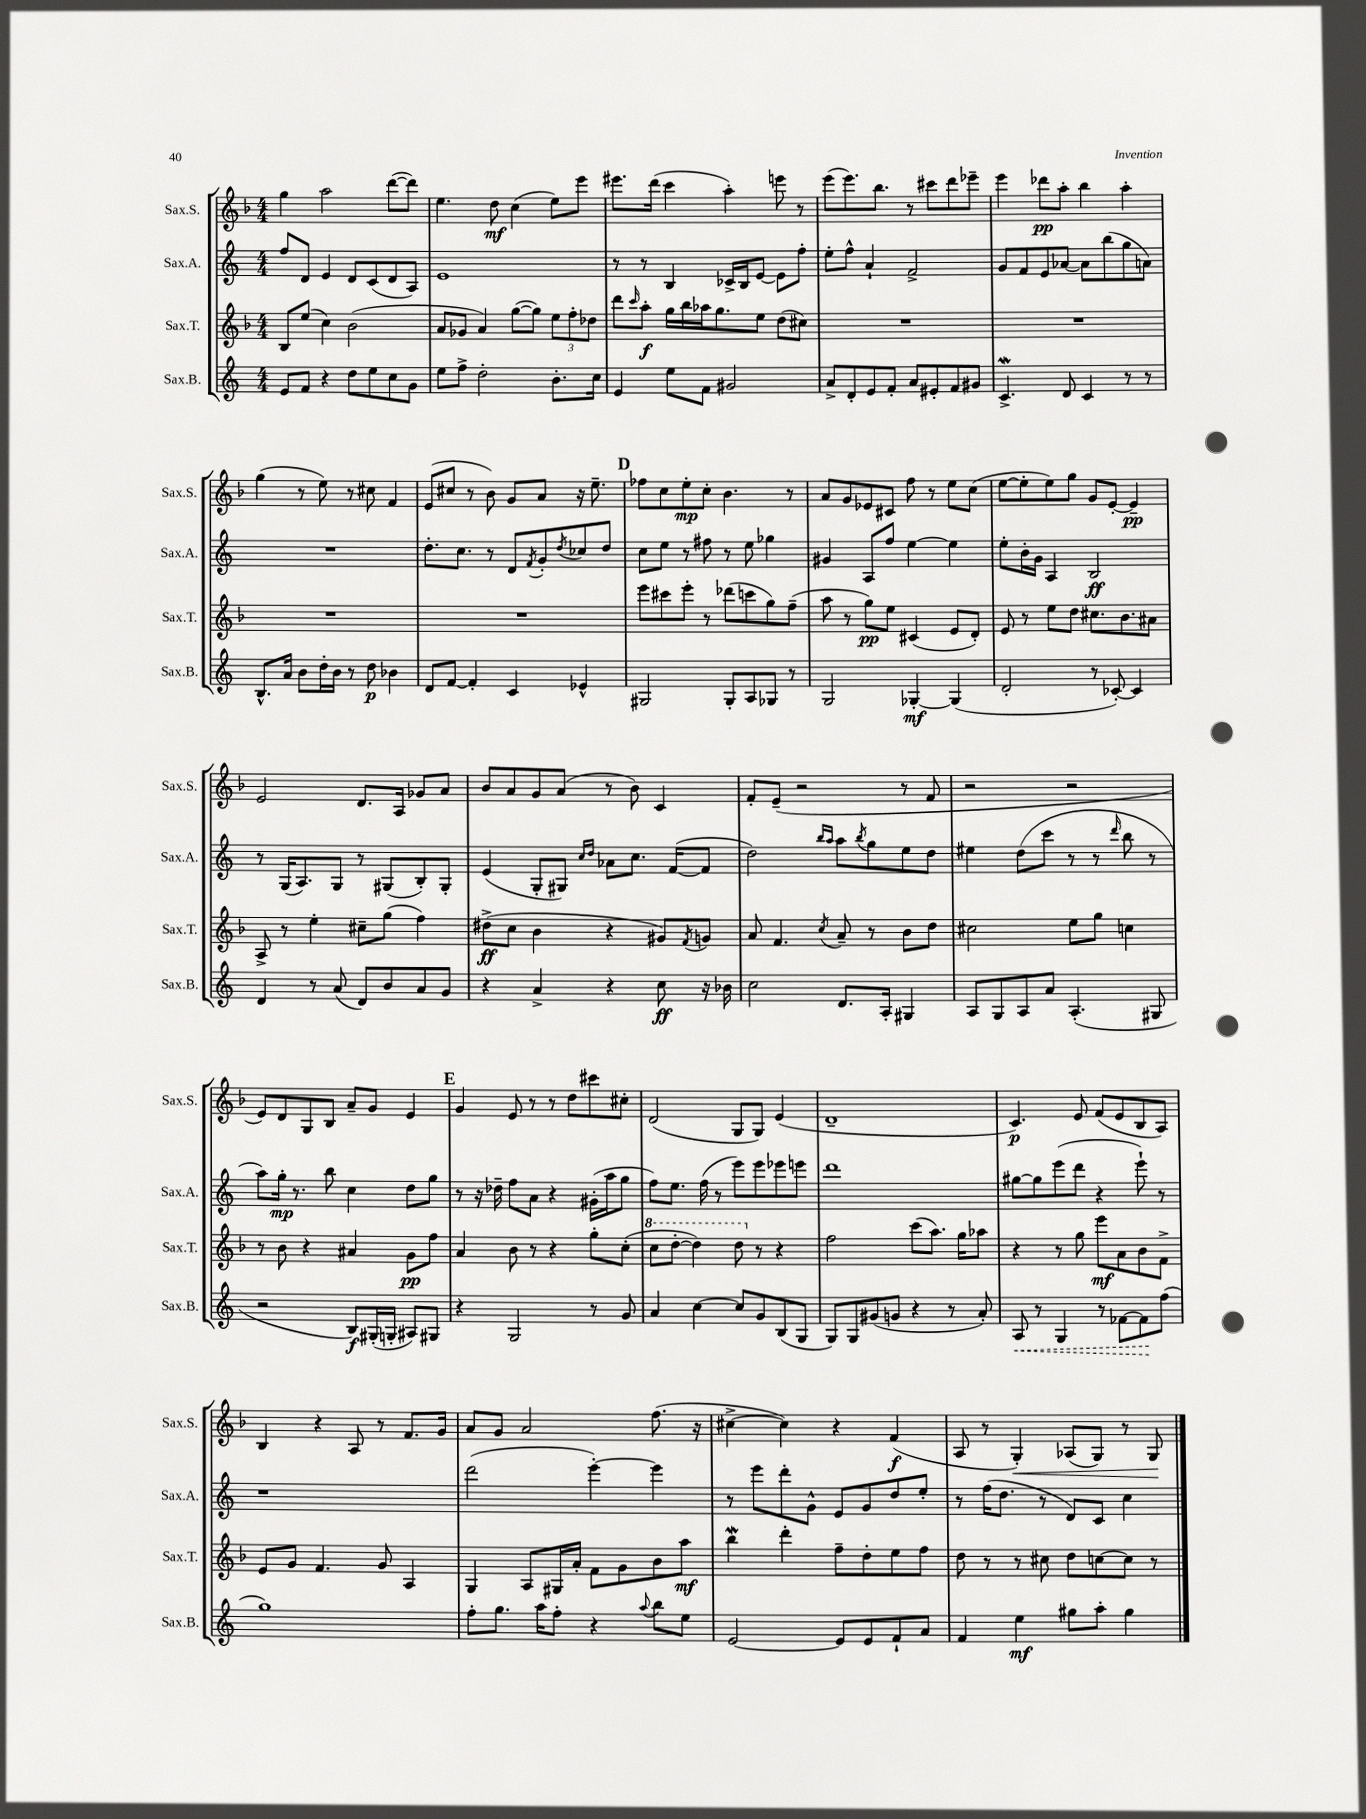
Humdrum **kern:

**kern	**kern	**kern	**kern
*staff4	*staff3	*staff2	*staff1
*clefG2	*clefG2	*clefG2	*clefG2
*k[]	*k[b-]	*k[]	*k[b-]
*M4/4	*M4/4	*M4/4	*M4/4
8e/L	8B-/L	8ff/L	4gg\
8f/J	(8ee/J	8d/J	.
4r	4cc\)	4e/	2aa\
8dd\L	(2b-\	8d/L	.
8ee\	.	(8c/	.
8cc\	.	8d/	([8ddd\L
8g\J	.	8A/J)	8ddd\]J)
=	=	=	=
8ee\L	8a/L	1e	4.ee\
8ff^\J	8g-/J	.	.
2dd'\	4a/)	.	.
.	.	.	8dd\
.	([8gg\L	.	(4cc\
.	8gg\]J)	.	.
8.b'\L	12ee\L	.	8ee\L)
.	12ff'\	.	.
.	.	.	8eee\J
.	12dd-\J	.	.
16cc\Jk	.	.	.
=	=	=	=
4e/	8ddd\L	8r	8.eee#\L
.	16qqccc/	.	.
.	8aa'\J	8r	.
.	.	.	(16ddd\Jk
8ee\L	16gg\LL	4B/	4ccc\
.	16bb-\	.	.
8f\J	16aa-\J	.	.
.	8.gg\	.	.
2g#/	.	16c-^/LL	4aa'\)
.	.	16B/J	.
.	8ee\J	[8e/J	.
.	(8dd\L	8e\]L	8eee\
.	8cc#\J)	8ff'\J	8r
=	=	=	=
8a^/L	1r	8ee'\L	(8eee\L
8d'/	.	8ff^^\J	8.eee\)
8e/	.	4a`/	.
.	.	.	8.bb-\J
8f'/J	.	.	.
8a/L	.	2f^/	8r
8e#'/	.	.	8ccc#\L
8f/	.	.	8ddd\
8g#/J	.	.	8eee-~\J
=	=	=	=
4.c^/	1r	8g/L	4eee\
.	.	8f/	.
.	.	8e/	8ddd-\L
8d/	.	[8a-/J	8aa'\J
4c/	.	8a-\]L	4bb-\
.	.	(8bb\	.
8r	.	8gg\	4aa'\
8r	.	8a\J)	.
=	=	=	=
8.B^^/L	1r	1r	(4gg\
16a/Jk	.	.	.
8b\L	.	.	8r
16dd'\L	.	.	8ee\)
16b\JJ	.	.	.
8r	.	.	8r
8dd\	.	.	8cc#\
4b-\	.	.	4f/
=	=	=	=
8d/L	1r	8.dd'\L	(8e/L
[8f/J	.	.	8cc#/J
.	.	8.cc\J	.
4f'/]	.	.	8r
.	.	8r	8b-\)
4c/	.	8d/L	8g/L
.	.	8qf/	.
.	.	8g'/	8a/J
.	.	8qdd/	.
4e-^^/	.	8cc-/	16r
.	.	.	8.ee~\
.	.	8dd/J	.
=	=	=	=
2G#/	8eee\L	8cc\L	8ff-\L
.	8ccc#\	8ee\J	8cc\
.	8eee'\J	8r	8ee'\
.	8r	8ff#\	8cc'\J
8G#'/L	(8ddd-\L	8r	4.b-\
8A/	8ccc\	8ee\	.
8G-/J	8gg\)	4gg-\	.
8r	(8ff~\J	.	8r
=	=	=	=
2G/	8aa\	4g#/	8a/L
.	8r	.	8g/
.	8gg\L)	8A/L	8e-/
.	8ee\J	8ff/J	8c#/J
[4G-'/	(4c#/	[4ee\	8ff\
.	.	.	8r
(4G-/]	8e/L	4ee\]	8ee\L
.	8d'/J)	.	(8cc\J
=	=	=	=
2d'/	8e/	8ee'\L	[8ee\L
.	8r	16b'\L	8ee'\]
.	.	16g\JJ	.
.	8ee\L	4A/	8ee\)
.	8dd\J	.	8gg\J
8r	8.cc#\L	2B/	8g/L
[8c-'/)	.	.	[8e'/J
.	8.b-\	.	.
4c-/]	.	.	4e~/]
.	8a#\J	.	.
=	=	=	=
4d/	8A^/	8r	2e/
.	8r	(16G/LK	.
.	.	8.A/)	.
8r	4ee'\	.	.
(8a/	.	8G/J	.
8d/L)	8cc#~\L	8r	8.d/L
8b/	(8gg\J	(8G#/L	.
.	.	.	16A/Jk
8a/	4ff\)	8B'/)	8g-/L
8g/J	.	8G#'/J	8a/J
=	=	=	=
4r	(8dd#^\L	(4e/	8b-/L
.	8cc\J	.	8a/
4a^/	4b-\	8G'/L	8g/
.	.	8G#/J)	(8a/J
.	.	16qqcc/LL	.
.	.	16qqdd/JJ	.
4r	4r	8a-\L	8r
.	.	8.cc\J	8b-\)
8cc\	8g#/L)	.	4c/
.	.	([16f/LK	.
.	8qf/	.	.
16r	8g/J	8f/]J	.
16b-\	.	.	.
=	=	=	=
2cc\	8a/	2dd\)	8f'/L
.	4.f/	.	(8e~/J
.	.	.	2r
.	.	16qqbb/LL	.
.	8qcc/	16qqaa/JJ	.
8.d/L	8a~/	8aa\L	.
.	.	8qbb/	.
.	8r	8gg\	.
16A'/Jk	.	.	.
4G#/	8b-\L	8ee\	8r
.	8dd\J	8dd\J	8f/
=	=	=	=
8A/L	2cc#\	4ee#\	2r
8G/	.	.	.
8A/	.	(8dd\L	.
8a/J	.	8ccc\J	.
(4.A'/	8ee\L	8r	2r
.	8gg\J	8r	.
.	.	16qqddd/	.
.	4cc\	8bb\	.
8G#/	.	8r	.
=	=	=	=
2r	8r	8aa\L)	8e/L)
.	8b-\	16gg'\Jk	8d/
.	.	8.r	.
.	4r	.	8G/
.	.	8bb\	8B-/J
8B/L)	4a#/	4cc\	8a~/L
(16G#'/L	.	.	8g/J
16G'/JJ	.	.	.
8A#/L)	8g\L	8dd\L	4e/
8G#/J	8ff\J	8gg\J	.
=	=	=	=
4r	4a/	8r	4g/
.	.	16r	.
.	.	16dd-~\	.
2G/	8b-\	8ff\L	8e/
.	8r	8a\J	8r
.	4r	4r	8r
.	.	.	8dd\L
8r	8gg'\L	(16g#'\LL	8ccc#\
.	.	16aa\J	.
8g/	(8cc'\J	8gg\J	8cc#'\J
=	=	=	=
4a/	8ccc\L	8ff\L)	(2d/
.	[8ddd'\J	8.ee\J	.
[4cc\	4ddd\])	.	.
.	.	(16ff\	.
.	.	8r	.
8cc/]L	8ddd\	8eee\L)	8G/L
8g/	8r	8eee\	8G/J)
(8B/	4r	8eee-\	(4e/
8G/J	.	8eee\J	.
=	=	=	=
8G/L)	2ff\	1ddd	1d~
8G/	.	.	.
(8g#/	.	.	.
8g/J	.	.	.
4r	(8ccc\L	.	.
.	8.aa\J)	.	.
8r	.	.	.
.	16gg\LK	.	.
8a'/)	8aa-\J	.	.
=	=	=	=
8A/	4r	[8gg#\L	4.c/)
8r	.	8gg#\]	.
4G/	8r	(8eee\	.
.	8gg\	8ddd\J	8e/
8r	8eee\L	4r	(8f/L
[8f-\L	8a\	.	8e/
8f-\]	8b-\	8eee`\)	8B-/
(8ff\J	8f^\J	8r	8A/J)
=	=	=	=
1gg)	8e/L	1r	4B-/
.	8g/J	.	.
.	4.f/	.	4r
.	.	.	8A/
.	8g/	.	8r
.	4A/	.	8.f/L
.	.	.	16g/Jk
=	=	=	=
8ff'\L	4G/	(2ddd\	8a/L
8.gg\J	.	.	8g/J
.	8A/L	.	2a/
16aa\LK	.	.	.
8ff'\J	16G#/L	.	.
.	16a'/JJ	.	.
4r	8f\L	[4eee'\)	.
.	8g\	.	.
8qqaa/	.	.	.
8bb\L	8b-\	4eee\]	(8.ff\
8ee\J	8aa\J	.	.
.	.	.	16r
=	=	=	=
[2e/	4bb-\	8r	[4cc#^\
.	.	8eee\L	.
.	4ddd'\	8ddd'\	4cc#\])
.	.	8g^^\J	.
8e/]L	8ff~\L	8e/L	4r
8e/	8dd'\	8g/	.
8f`/	8ee\	8dd/	(4f/
8a/J	8ff\J	8ee'/J	.
=	=	=	=
4f/	8dd\	8r	8A/
.	8r	(16ff\LK	8r
.	.	8.dd\J	.
4ee\	8r	.	4G'/)
.	8cc#\	8r	.
8gg#\L	8dd\L	8d/L)	(8A-/L
8aa'\J	[8cc\	8c/J	8G/J)
4gg#\	8cc\]J	4cc\	8r
.	8r	.	8G/
==	==	==	==
*-	*-	*-	*-
